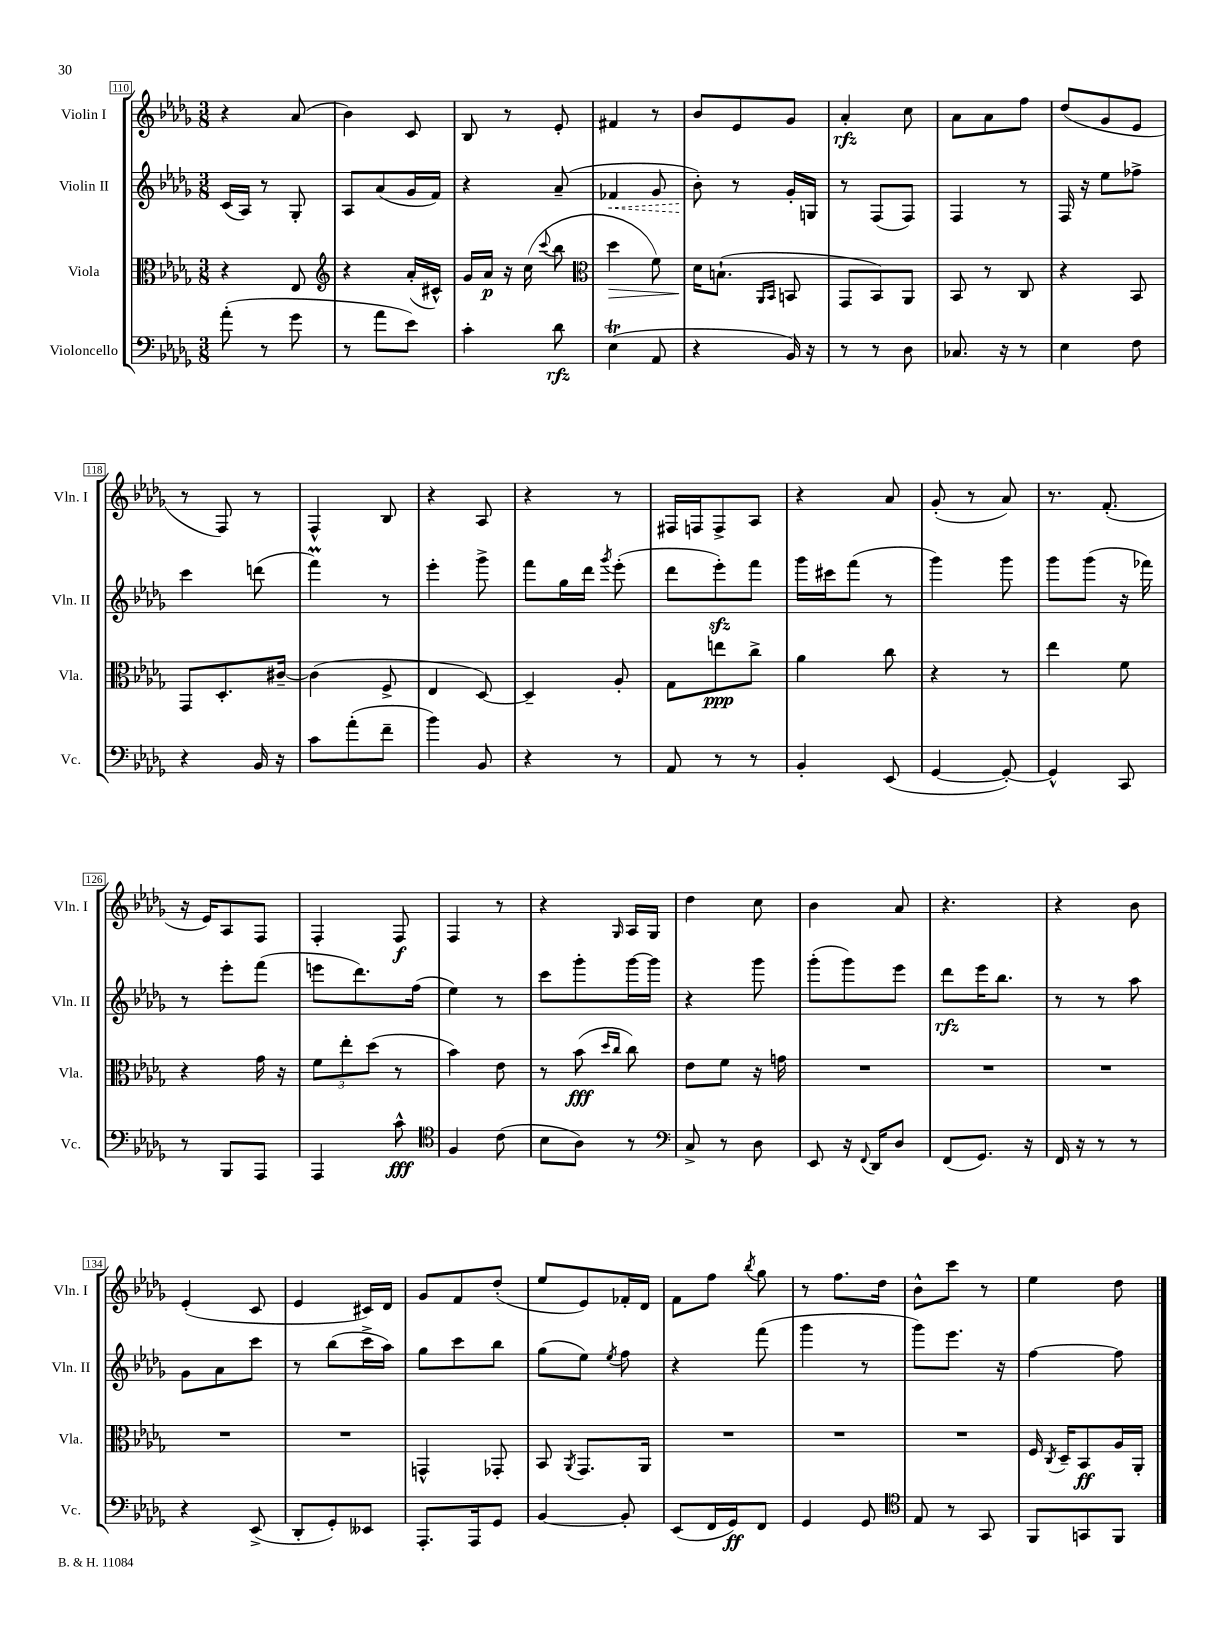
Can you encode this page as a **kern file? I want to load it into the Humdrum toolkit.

**kern	**kern	**kern	**kern
*staff4	*staff3	*staff2	*staff1
*clefF4	*clefC3	*clefG2	*clefG2
*k[b-e-a-d-g-]	*k[b-e-a-d-g-]	*k[b-e-a-d-g-]	*k[b-e-a-d-g-]
*M3/8	*M3/8	*M3/8	*M3/8
(8a-'\	4r	(16c/LL	4r
.	.	16A-/JJ)	.
8r	.	8r	.
8g-\	8E-/	8G-'/	(8a-/
=	=	=	=
*	*clefG2	*	*
8r	4r	8A-/L	4b-\)
8a-\L	.	(8a-/	.
8e-\J)	(16a-'/LL	16g-/L	8c/
.	16c#^^/JJ)	16f/JJ)	.
=	=	=	=
4c'\	16g-/LL	4r	8B-/
.	16a-/JJ	.	.
.	16r	.	8r
.	(16cc\	.	.
.	8qqccc/	.	.
8d-\	8bb-\	(8a-~/	8e-'/
=	=	=	=
*	*clefC3	*	*
(4E-\	4dd-\	4f-/	4f#/
8AA-/	8f\)	8g-/	8r
=	=	=	=
4r	16d-\LK	8b-'\)	8b-/L
.	(8.B`\J	.	.
.	.	8r	8e-/
.	16qqAA-/LL	.	.
.	16qqBB-/JJ	.	.
16BB-/)	8BB/	16g-'/LL	8g-/J
16r	.	16G/JJ	.
=	=	=	=
8r	8GG-/L	8r	4a-'/
8r	8BB-/)	(8F/L	.
8D-\	8AA-/J	8F/J)	8cc\
=	=	=	=
8.C-/	8BB-/	4F/	8a-\L
.	8r	.	8a-\
16r	.	.	.
8r	8C/	8r	8ff\J
=	=	=	=
4E-\	4r	16F/	(8dd-/L
.	.	16r	.
.	.	8ee-\L	8g-/
8F\	8BB-/	8ff-^\J	8e-/J
=	=	=	=
4r	8GG-/L	4ccc\	8r
.	8.D-'/	.	8F/)
16BB-/	.	(8ddd\	8r
16r	[16c#~/Jk	.	.
=	=	=	=
8c\L	(4c#\]	4fff\)	4F^^/
(8a-'\	.	.	.
8f~\J	8F^/	8r	8B-/
=	=	=	=
4b-\)	4E-/	4eee-'\	4r
8BB-/	[8D-/)	8ggg-^\	8A-/
=	=	=	=
4r	4D-~/]	8fff\L	4r
.	.	16gg-\L	.
.	.	16ddd-\JJ	.
.	.	8qggg-/	.
8r	8A-'/	(8eee-'\	8r
=	=	=	=
8AA-/	8G-\L	8ddd-\L	16F#/LL
.	.	.	16F/J
8r	8ee\	8eee-'\)	8F^/
8r	8cc^\J	8fff\J	8A-/J
=	=	=	=
4BB-'/	4a-\	16ggg-\LL	4r
.	.	16ccc#\J	.
.	.	(8fff\J	.
(8EE-/	8cc\	8r	8a-/
=	=	=	=
[4GG-/	4r	4ggg-\)	(8g-'/
.	.	.	8r
8GG-'/_)	8r	8ggg-\	8a-/)
=	=	=	=
4GG-^^/]	4ee-\	8ggg-\L	8.r
.	.	(8ggg-\J	.
.	.	.	(8.f'/
8CC/	8f\	16r	.
.	.	16fff-\)	.
=	=	=	=
8r	4r	8r	16r
.	.	.	16e-/LK)
8BBB-/L	.	8eee-'\L	8A-/
8AAA-/J	16g-\	(8fff\J	8F/J
.	16r	.	.
=	=	=	=
4AAA-/	12f\L	8eee\L	4F'/
.	12ee-'\	.	.
.	.	8.ddd-\)	.
.	(12dd-\J	.	.
8c^^\	8r	.	8F/
.	.	(16ff\Jk	.
=	=	=	=
*clefC4	*	*	*
4F/	4b-\)	4ee-\)	4F/
(8c\	8e-\	8r	8r
=	=	=	=
8B-\L	8r	8ccc\L	4r
8A-\J)	(8b-\	8ggg-'\	.
.	16qqdd-/LL	.	.
.	16qqcc/JJ	.	16qqG-/
8r	8cc\)	[16ggg-\L	16A-/LL
.	.	16ggg-\]JJ	16G-/JJ
=	=	=	=
*clefF4	*	*	*
8C^/	8e-\L	4r	4dd-\
8r	8f\J	.	.
8D-\	16r	8ggg-\	8cc\
.	16g\	.	.
=	=	=	=
8EE-/	4.r	(8ggg-'\L	4b-\
16r	.	8ggg-\)	.
8qqFF/	.	.	.
16DD-/LK	.	.	.
8D-/J	.	8eee-\J	8a-/
=	=	=	=
(8FF/L	4.r	8ddd-\L	4.r
8.GG-/J)	.	16eee-\K	.
.	.	8.bb-\J	.
16r	.	.	.
=	=	=	=
16FF/	4.r	8r	4r
16r	.	.	.
8r	.	8r	.
8r	.	8aa-\	8b-\
=	=	=	=
4r	4.r	8g-\L	(4e-'/
.	.	8a-\	.
(8EE-^/	.	8ccc\J	8c/
=	=	=	=
8DD-'/L	4.r	8r	4e-/
8GG-'/)	.	(8bb-\L	.
8EE--/J	.	16ccc^\L	16c#/LL)
.	.	16aa-\JJ)	16d-/JJ
=	=	=	=
8.AAA-'/L	4GG^^/	8gg-\L	8g-/L
.	.	8ccc\	8f/
16AAA-/k	.	.	.
8GG-/J	8GG-'/	8bb-\J	(8dd-'/J
=	=	=	=
[4BB-/	8BB-/	(8gg-\L	8ee-/L
.	8qAA-/	.	.
.	8.GG-/L	8ee-\J)	8e-/)
.	.	8qee-/	.
8BB-'/]	.	8ff\	16f-'/L
.	16AA-/Jk	.	16d-/JJ
=	=	=	=
(8EE-/L	4.r	4r	8f\L
16FF/L	.	.	8ff\J
16GG-/J)	.	.	.
.	.	.	8qbb-/
8FF/J	.	(8fff\	8gg-\
=	=	=	=
4GG-/	4.r	4ggg-\	8r
.	.	.	8.ff\L
8GG-/	.	8r	.
.	.	.	16dd-\Jk
=	=	=	=
*clefC4	*	*	*
8E-/	4.r	8ggg-\L)	8b-^^\L
8r	.	8.eee-\J	8ccc\J
8GG-/	.	.	8r
.	.	16r	.
=	=	=	=
8FF/L	16F/	[4ff\	4ee-\
.	8qC/	.	.
.	16D-~/LK	.	.
8GG/	8BB-/	.	.
8FF/J	16A-/L	8ff\]	8dd-\
.	16AA-'/JJ	.	.
==	==	==	==
*-	*-	*-	*-
